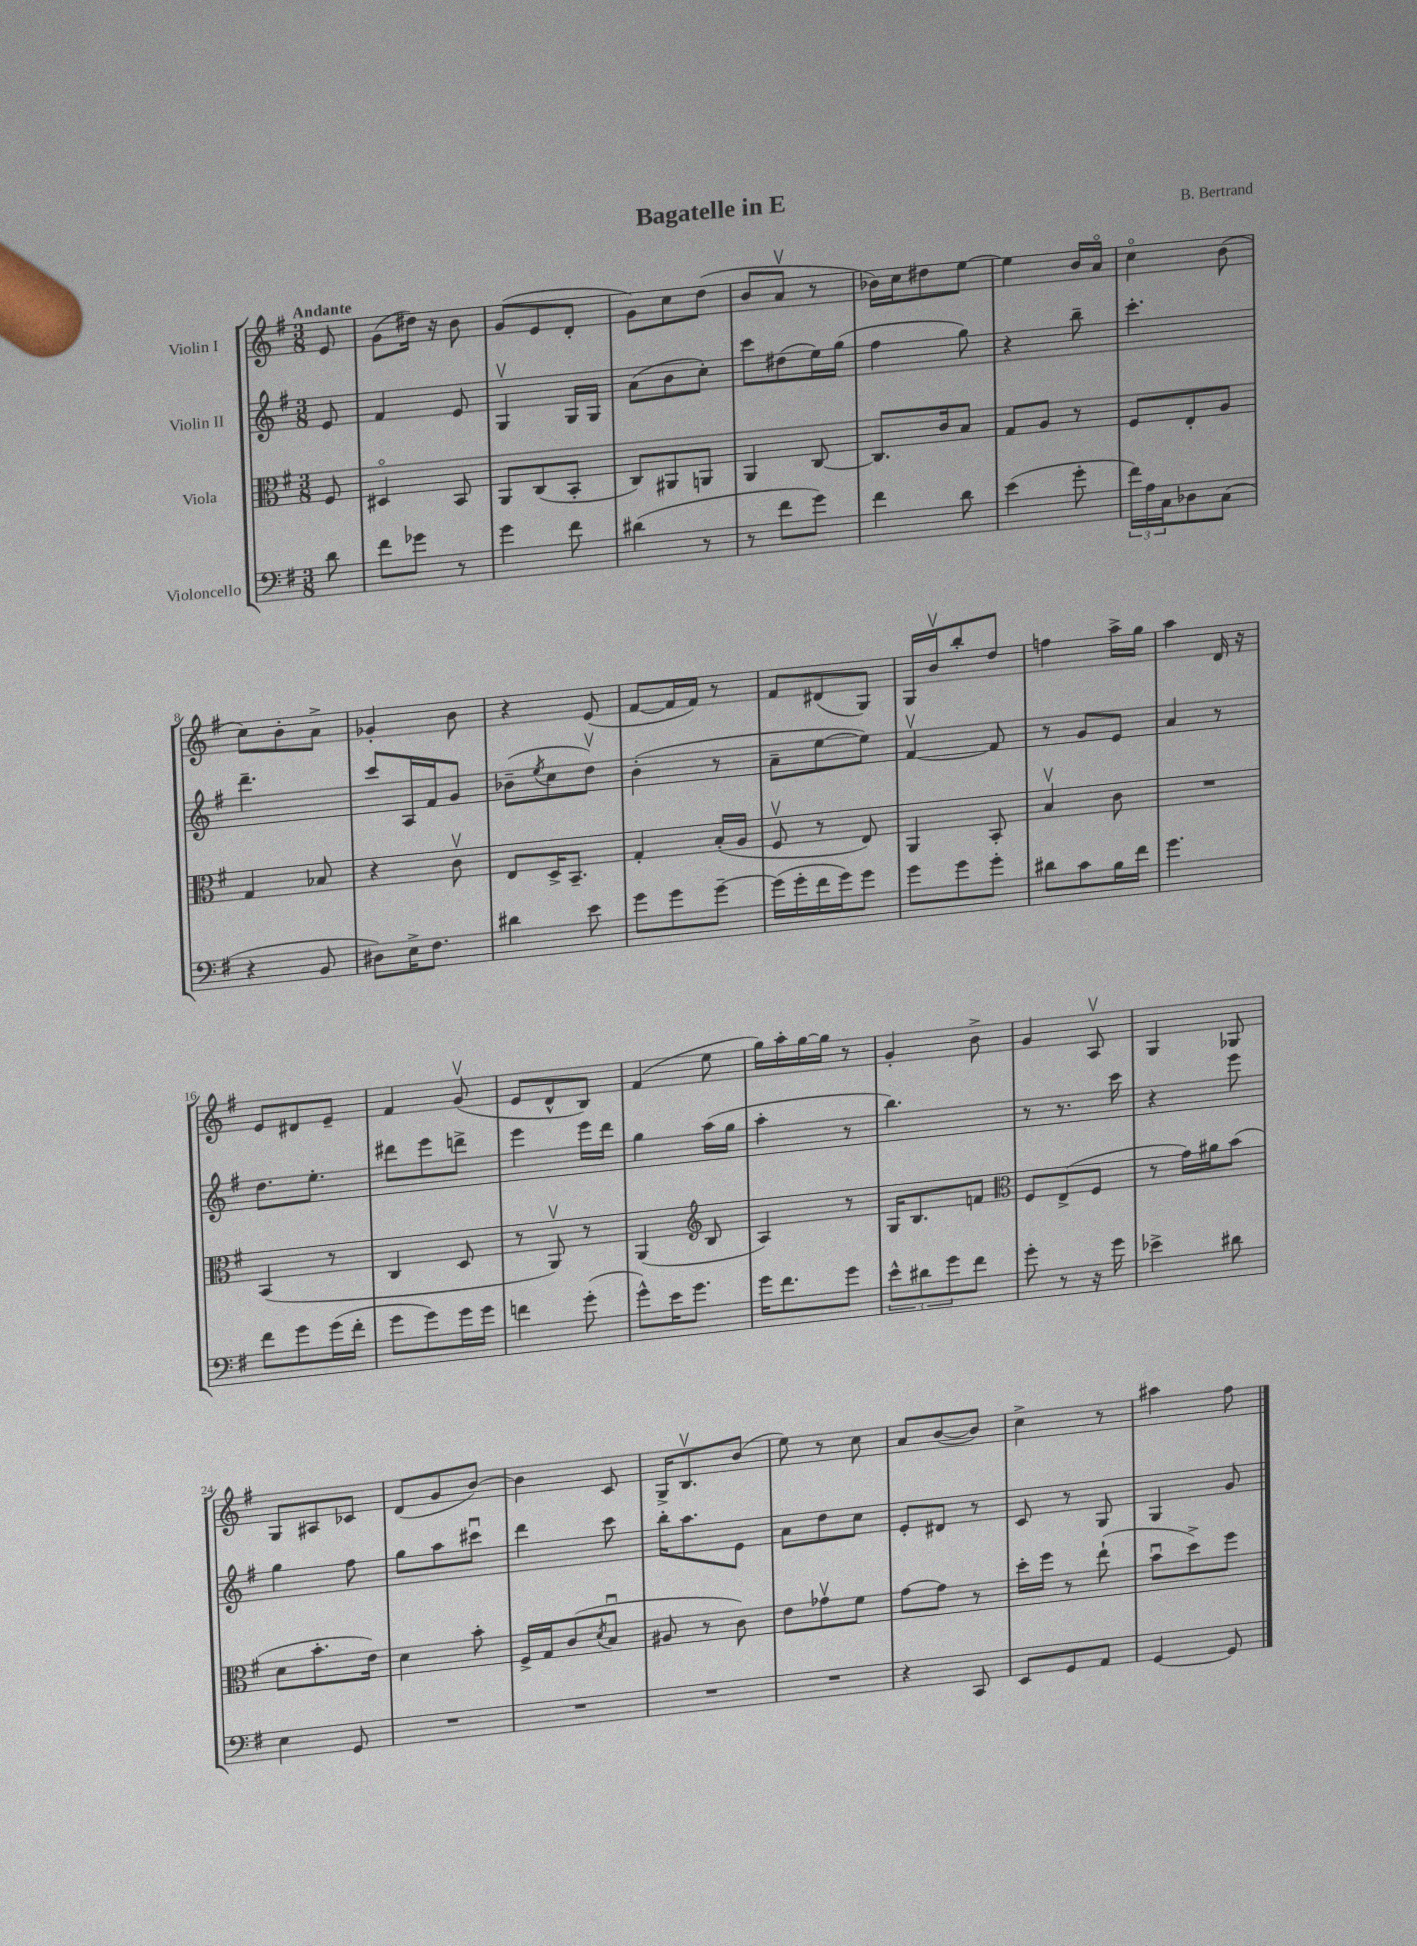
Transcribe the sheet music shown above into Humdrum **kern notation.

**kern	**kern	**kern	**kern
*staff4	*staff3	*staff2	*staff1
*clefF4	*clefC3	*clefG2	*clefG2
*k[f#]	*k[f#]	*k[f#]	*k[f#]
*M3/8	*M3/8	*M3/8	*M3/8
8d	8F#	8e	8e
=	=	=	=
8f#	4D#o	4f#	(8g
8g-	.	.	16dd#)
.	.	.	16r
8r	8BB	8e	8b
=	=	=	=
4g	8AA	4Gv	(8g
.	(8C	.	8e
8f#	8BB'	16G	8d'
.	.	16G	.
=	=	=	=
(4d#	8C)	(8a	8g)
.	8AA#	8b	8cc
8r	8AA	8cc')	(8dd
=	=	=	=
8r	4AA	8ccc	8b
8f#	.	(8dd#	8av
8g)	[8C	16ee)	8r
.	.	(16gg	.
=	=	=	=
4f#	8.C]	4ff#	16b-)
.	.	.	16cc
.	.	.	8dd#
.	16c	.	.
8d	8B	8gg)	[8ee
=	=	=	=
(4e	8G	4r	4ee]
.	8A	.	.
8g'	8r	8bb~	16b
.	.	.	16ao
=	=	=	=
24f#)	8F#	4.ccc'	4cco
24A	.	.	.
24C	.	.	.
8D-	8E'	.	.
(8C	8A	.	(8b
=	=	=	=
4r	4G	4.ddd~	8cc)
.	.	.	8b'
8BB	8B-	.	8a^
=	=	=	=
8D#)	4r	8ccc	4g-'
16E^	.	16A	.
8.F#	.	16f#	.
.	8cv	8g	8b
=	=	=	=
4d#	8E	(8b-~	4r
.	.	8qee	.
.	16D^	8cc	.
.	8.BB~	.	.
8e	.	8ddv)	(8e
=	=	=	=
8g	4G'	(4b'	[8f#
8g	.	.	16f#]
.	.	.	16f#)
[8g~	(16B'	8r	8r
.	16A	.	.
=	=	=	=
(16g]	8F#v	8a~	8f#
16g'	.	.	.
16f#	8r	[8ee	(8d#
16g)	.	.	.
8g	8E)	8ee])	8G)
=	=	=	=
8g	4AA	[4f#v	16G
.	.	.	16bv
8g	.	.	8bb'
8g'	8BB'	8f#]	8dd
=	=	=	=
8d#	4Bv	8r	4ff
8c	.	8g	.
16B	8c	8e	16aa^
16f#	.	.	16gg
=	=	=	=
4.g	4.r	4a	4aa
.	.	8r	16d
.	.	.	16r
=	=	=	=
8f#	(4BB	8.dd	8e
8g	.	.	8d#
.	.	8.ee'	.
(16g	8r	.	8e~
16f#'	.	.	.
=	=	=	=
8g	4C	8ddd#	4f#
8g)	.	8eee	.
16g	8D	8ddd^	(8gv
16g	.	.	.
=	=	=	=
4f	8r	4eee	8e
.	8AAv)	.	8d^^
(8g'	8r	16eee	8B)
.	.	16ddd	.
=	=	=	=
8g^^)	(4AA	4gg	(4f#
16e	.	.	.
8.g	.	.	.
*	*clefG2	*	*
.	8B	(16aa	8ee
.	.	16gg	.
=	=	=	=
16g	4A)	4aa'	16gg)
8.f#	.	.	16aa'
.	.	.	[16gg
.	.	.	16gg]
8g	8r	8r	8r
=	=	=	=
12e^^	16G	4.bb)	4g'
.	8.B	.	.
12d#	.	.	.
12g	.	.	.
8f#	8f	.	8b^
=	=	=	=
*	*clefC3	*	*
8g'	8F#	8r	4g
8r	(8E^	8.r	.
16r	8F#	.	8Av
16g	.	16ccc	.
=	=	=	=
4e-^	8r	4r	4G
.	16g)	.	.
.	16a#	.	.
8d#	(8b	8eee	8G-
=	=	=	=
4E	8d	4gg	8G
.	8.b'	.	8A#
8GG	.	8ff#	8c-
.	16e)	.	.
=	=	=	=
4.r	4d	8gg	(8d
.	.	8aa	8g
.	8b'	8ccc#u	[8b)
=	=	=	=
4.r	16F#^	4ddd	4b]
.	16G	.	.
.	(8c	.	.
.	8qd	.	.
.	8Bu	8ccc	8c
=	=	=	=
4.r	8A#	16bb'	16G^
.	.	8.aa	8.Bv
.	8r	.	.
.	8c)	8e	(8b
=	=	=	=
4.r	8e	8a	8ee)
.	8g-v	8dd	8r
.	8f#	8cc	8cc
=	=	=	=
4r	[8g	8e'	8a
.	8g]	8d#	([8b
8CC	8r	8r	8b])
=	=	=	=
8EE	16dd'	8c	4cc^
.	16ff#	.	.
8GG	8r	8r	.
8AA	(8ee`	8G	8r
=	=	=	=
[4GG	8bu	4G	4aa#
.	8dd^)	.	.
8GG]	8ff#	8g	8ff#
==	==	==	==
*-	*-	*-	*-
